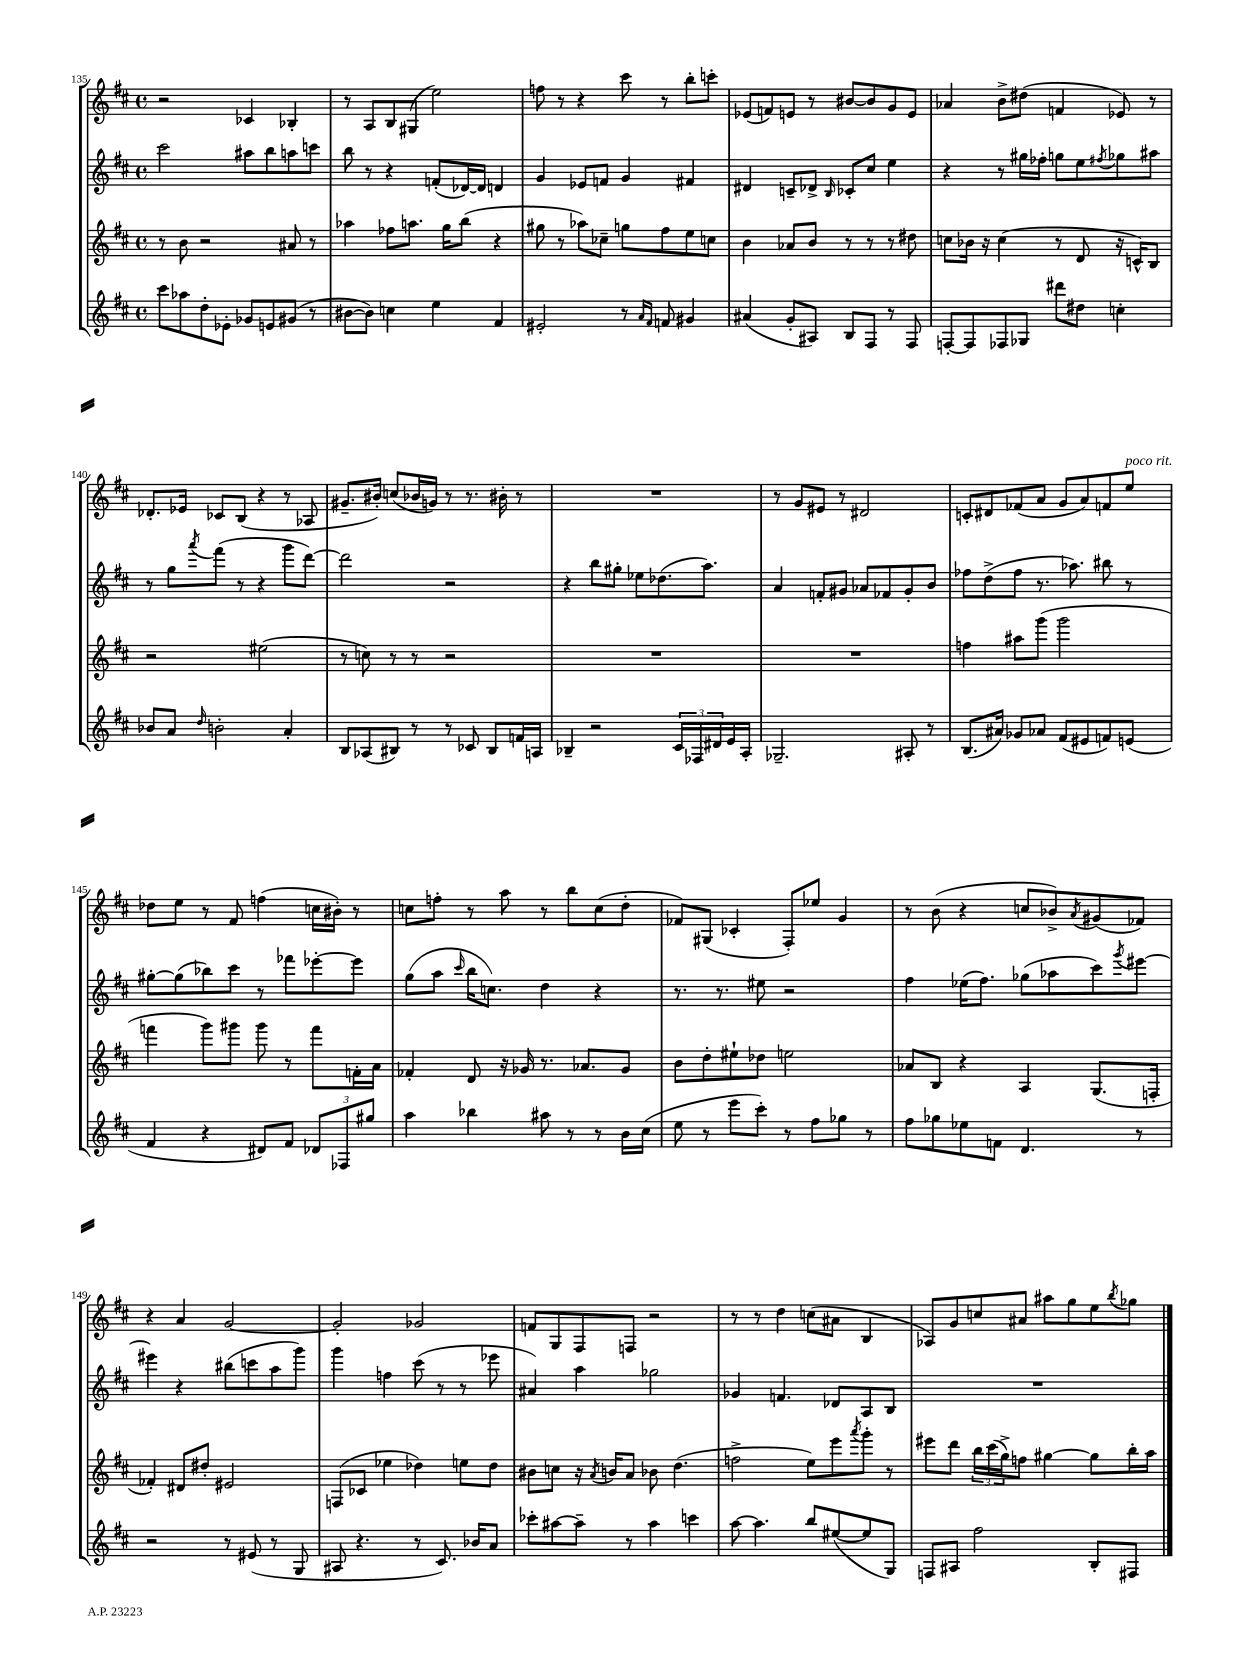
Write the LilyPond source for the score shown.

<<
\new StaffGroup <<
\new Staff = "s0" {
    \clef treble \key d \major \defaultTimeSignature \time 4/4
    r2 ces'4 bes4-. |
    r8 a8 b8 gis8( e''2) |
    f''8 r8 r4 cis'''8 r8 b''8-. c'''8-. |
    ees'8( f'8) e'8 r8 bis'8~ bis'8 g'8 e'8 |
    aes'4 b'8-> dis''8( f'4 ees'8) r8 |
    des'8.-. ees'16 ces'8 b8( r4 r8 aes8 |
    gis'8.-- bis'16-.) c''8( bes'16 g'16) r8 r8. bis'16-. r8 |
    R1 |
    r8 g'8 eis'8 r8 dis'2 |
    c'8-. dis'8 fes'8( a'8 g'8 a'8) f'8 e''8^\markup { \italic "poco rit." } |
    des''8 e''8 r8 fis'8 f''4( c''16 bis'16-.) r8 |
    c''8 f''8-. r8 a''8 r8 b''8 c''8( d''8-. |
    fes'8) gis8( ces'4-. fis8-.) ees''8 g'4 |
    r8 b'8( r4 c''8 bes'8->) \acciaccatura { a'8 } gis'8( fes'8) |
    r4 a'4 g'2~ |
    g'2-. ges'2 |
    f'8 g8 fis8 f8 r2 |
    r8 r8 d''4 c''8( ais'8 b4 |
    aes8) g'8 c''8 ais'8 ais''8 g''8 e''8 \acciaccatura { b''8 } ges''8 \bar "|." |
}
\new Staff = "s1" {
    \clef treble \key d \major \defaultTimeSignature \time 4/4
    cis'''2 ais''8 b''8 a''8 c'''8 |
    b''8 r8 r4 f'8-.( des'16~) des'16 d'4 |
    g'4 ees'8 f'8 g'4 fis'4 |
    dis'4 c'8-- des'8-> \grace { b16 } ces'8-. cis''8 e''4 |
    r4 r8 gis''16 fes''16-. g''8 e''8 \acciaccatura { fis''8 } ges''8 ais''8 |
    r8 g''8 \acciaccatura { a'''8 } fis'''8( r8 r4 g'''8 d'''8~) |
    d'''2 r2 |
    r4 b''8 gis''8-. ees''8 des''8.( a''8.) |
    a'4 f'8-. gis'8 aes'8 fes'8 gis'8-. b'8 |
    fes''8 d''8->( fes''8 r8. aes''8.) bis''8 r8 |
    gis''8~-. gis''8( bes''8) cis'''8 r8 fes'''8 ees'''8~-. ees'''8 |
    g''8( a''8 \grace { cis'''16 } b''16 c''8.) d''4 r4 |
    r8. r8. eis''8 r2 |
    fis''4 ees''16( fis''8.) ges''8( aes''8 cis'''8) \acciaccatura { g'''8 } eis'''8~ |
    eis'''4 r4 bis''8( c'''8 a''8 g'''8) |
    g'''4 f''4 cis'''8( r8 r8 ees'''8 |
    ais'4) a''4 ges''2 |
    ges'4 f'4. des'8 a8 b8 |
    R1 \bar "|." |
}
\new Staff = "s2" {
    \clef treble \key d \major \defaultTimeSignature \time 4/4
    r8 b'8 r2 ais'8 r8 |
    aes''4 fes''8 a''8. g''16 b''8( r4 |
    gis''8 r8 aes''8) ces''8-- g''8 fis''8 e''8 c''8 |
    b'4 aes'8 b'8 r8 r8 r8 dis''8 |
    c''8 bes'16 r16 c''4( r8 d'8 r16 c'16-^) b8 |
    r2 eis''2( |
    r8 c''8) r8 r8 r2 |
    R1 |
    R1 |
    f''4 ais''8 g'''8( g'''2 |
    f'''4 g'''8) gis'''8 gis'''8 r8 f'''8 f'16-. a'16 |
    fes'4-. d'8 r16 ges'16 r8. aes'8. ges'8 |
    b'8 d''8-. eis''8-! des''8 e''2 |
    aes'8 b8 r4 a4 g8.( f16-. |
    fes'4-.) dis'8 dis''8-. eis'2 |
    f8( ces'8 ees''4 des''4) e''8 des''8 |
    bis'8 c''8 r16 \acciaccatura { a'8 } b'16 a'8 bes'8 d''4.( |
    f''2-> e''8) e'''8 \acciaccatura { a'''8 } g'''8-. r8 |
    eis'''8 d'''8 \tuplet 3/2 { b''16 cis'''16( g''16->) } f''8 gis''4~ gis''8 b''16-. a''16 \bar "|." |
}
\new Staff = "s3" {
    \clef treble \key d \major \defaultTimeSignature \time 4/4
    cis'''8 aes''8 d''8-. ees'8-. ges'8 e'8 gis'8( r8 |
    bis'8~ bis'8) c''4 e''4 fis'4 |
    eis'2-. r8 \grace { a'16 fis'16 } f'8 gis'4 |
    ais'4( g'8-. ais8) b8 fis8 r8 fis8 |
    f8~-. f8 fes8 ges8 dis'''8 dis''8 c''4-. |
    bes'8 a'8 \grace { d''16 } b'2-. a'4-. |
    b8 aes8( bis8) r8 r8 ces'8 bis8 f'16 a16 |
    bes4-- r2 \tuplet 3/2 { cis'16 fes16 dis'16 } e'16 a16-. |
    ges2.-- ais8-. r8 |
    b8.( ais'16) ges'8 aes'8 fis'8( eis'8 f'8) e'8( |
    fis'4 r4 dis'8) fis'8 \tuplet 3/2 { des'8 fes8 gis''8 } |
    a''4 bes''4 ais''8 r8 r8 b'16 cis''16( |
    e''8 r8 e'''8 cis'''8-.) r8 fis''8 ges''8 r8 |
    fis''8 ges''8 ees''8 f'8 d'4. r8 |
    r2 r8 eis'8( r8 g8 |
    ais8 r4. r8 cis'8.) bes'16 a'8 |
    ces'''8-. ais''8~ ais''8-- r8 ais''4 c'''4 |
    a''8~ a''4. b''8 eis''8~( eis''8 g8) |
    f8 ais8 fis''2 b8-. fis8 \bar "|." |
}
>>
>>
\layout { \context { \Score currentBarNumber = #135 } }
